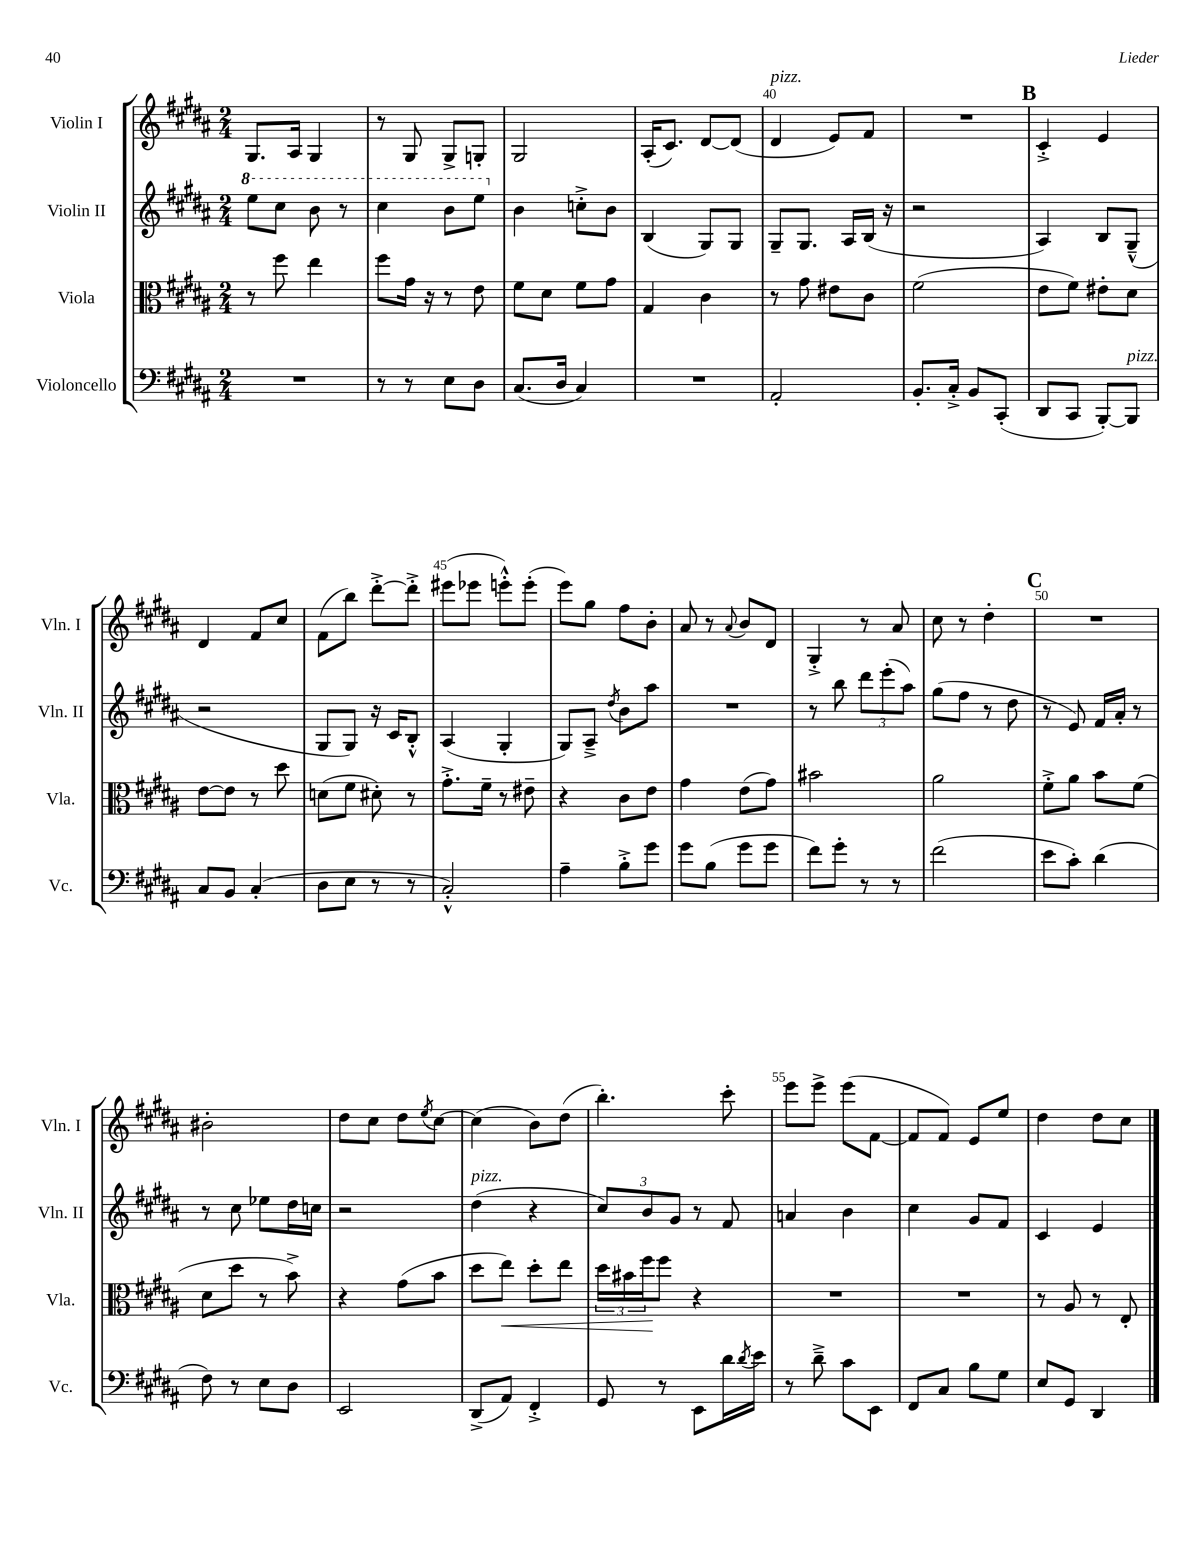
<<
\new StaffGroup <<
\new Staff = "s0" \with { instrumentName = "Violin I" shortInstrumentName = "Vln. I" } {
    \clef treble \key b \major \numericTimeSignature \time 2/4
    gis8. ais16 gis4 |
    r8 gis8 gis8-> g8-. |
    gis2 |
    ais16-.( cis'8.) dis'8~ dis'8( |
    dis'4^\markup { \italic "pizz." } e'8) fis'8 |
    R2 |
    \mark \markup { \bold "B" } cis'4-.-> e'4 |
    dis'4 fis'8 cis''8 |
    fis'8( b''8) dis'''8~-.-> dis'''8-.-> |
    eis'''8( ees'''8 e'''8-.-^) e'''8-.( |
    e'''8) gis''8 fis''8 b'8-. |
    ais'8 r8 \appoggiatura { ais'8 } b'8 dis'8 |
    gis4-.-> r8 ais'8 |
    cis''8 r8 dis''4-. |
    \mark \markup { \bold "C" } R2 |
    bis'2-. |
    dis''8 cis''8 dis''8 \acciaccatura { e''8 } cis''8~ |
    cis''4( b'8) dis''8( |
    b''4.-.) cis'''8-. |
    e'''8 e'''8-> e'''8( fis'8~ |
    fis'8 fis'8) e'8 e''8 |
    dis''4 dis''8 cis''8 \bar "|." |
}
\new Staff = "s1" \with { instrumentName = "Violin II" shortInstrumentName = "Vln. II" } {
    \clef treble \key b \major \numericTimeSignature \time 2/4
    \ottava #1 e'''8 cis'''8 b''8 r8 |
    cis'''4 b''8 e'''8 \ottava #0 |
    b'4 c''8-.-> b'8 |
    b4( gis8) gis8 |
    gis8-- gis8. ais16 b16( r16 |
    r2 |
    \mark \markup { \bold "B" } ais4) b8 gis8---^( |
    r2 |
    gis8 gis8) r16 cis'16 b8-.-^ |
    ais4( gis4-. |
    gis8) ais8---> \acciaccatura { dis''8 } b'8 ais''8 |
    R2 |
    r8 b''8 \tuplet 3/2 { dis'''8 e'''8-.( ais''8) } |
    gis''8( fis''8 r8 dis''8 |
    \mark \markup { \bold "C" } r8 e'8) fis'16 ais'16-. r8 |
    r8 cis''8 ees''8 dis''16 c''16 |
    r2 |
    dis''4^\markup { \italic "pizz." }( r4 |
    \tuplet 3/2 { cis''8) b'8 gis'8 } r8 fis'8 |
    a'4 b'4 |
    cis''4 gis'8 fis'8 |
    cis'4 e'4 \bar "|." |
}
\new Staff = "s2" \with { instrumentName = "Viola" shortInstrumentName = "Vla." } {
    \clef alto \key b \major \numericTimeSignature \time 2/4
    r8 fis''8 e''4 |
    fis''8 gis'16 r16 r8 e'8 |
    fis'8 dis'8 fis'8 gis'8 |
    gis4 cis'4 |
    r8 gis'8 eis'8 cis'8 |
    fis'2( |
    \mark \markup { \bold "B" } e'8 fis'8) eis'8-. dis'8 |
    e'8~ e'8 r8 dis''8 |
    d'8( fis'8 dis'8-.) r8 |
    gis'8.-.-> fis'16-- r8 eis'8-- |
    r4 cis'8 e'8 |
    gis'4 e'8( gis'8) |
    bis'2 |
    ais'2 |
    \mark \markup { \bold "C" } fis'8-.-> ais'8 b'8 fis'8( |
    dis'8 dis''8 r8 b'8->) |
    r4 gis'8( b'8 |
    dis''8 e''8\<) dis''8-. e''8 |
    \tuplet 3/2 { dis''16 bis'16 fis''16\! } fis''8 r4 |
    R2 |
    R2 |
    r8 ais8 r8 e8-. \bar "|." |
}
\new Staff = "s3" \with { instrumentName = "Violoncello" shortInstrumentName = "Vc." } {
    \clef bass \key b \major \numericTimeSignature \time 2/4
    R2 |
    r8 r8 e8 dis8 |
    cis8.( dis16 cis4) |
    R2 |
    ais,2-. |
    b,8.-. cis16-.-> b,8 cis,8-.( |
    \mark \markup { \bold "B" } dis,8 cis,8 b,,8~-.) b,,8^\markup { \italic "pizz." } |
    cis8 b,8 cis4-.( |
    dis8 e8 r8 r8 |
    cis2-.-^) |
    ais4-- b8-.-> gis'8 |
    gis'8 b8( gis'8 gis'8 |
    fis'8) gis'8-. r8 r8 |
    fis'2( |
    \mark \markup { \bold "C" } e'8 cis'8-.) dis'4( |
    fis8) r8 e8 dis8 |
    e,2 |
    dis,8->( ais,8) fis,4-.-> |
    gis,8 r8 e,8 dis'16 \acciaccatura { dis'8 } e'16 |
    r8 dis'8---> cis'8 e,8 |
    fis,8 cis8 b8 gis8 |
    e8 gis,8 dis,4 \bar "|." |
}
>>
>>
\layout { \context { \Score currentBarNumber = #36 \override BarNumber.break-visibility = ##(#f #t #t) barNumberVisibility = #(every-nth-bar-number-visible 5) } }
